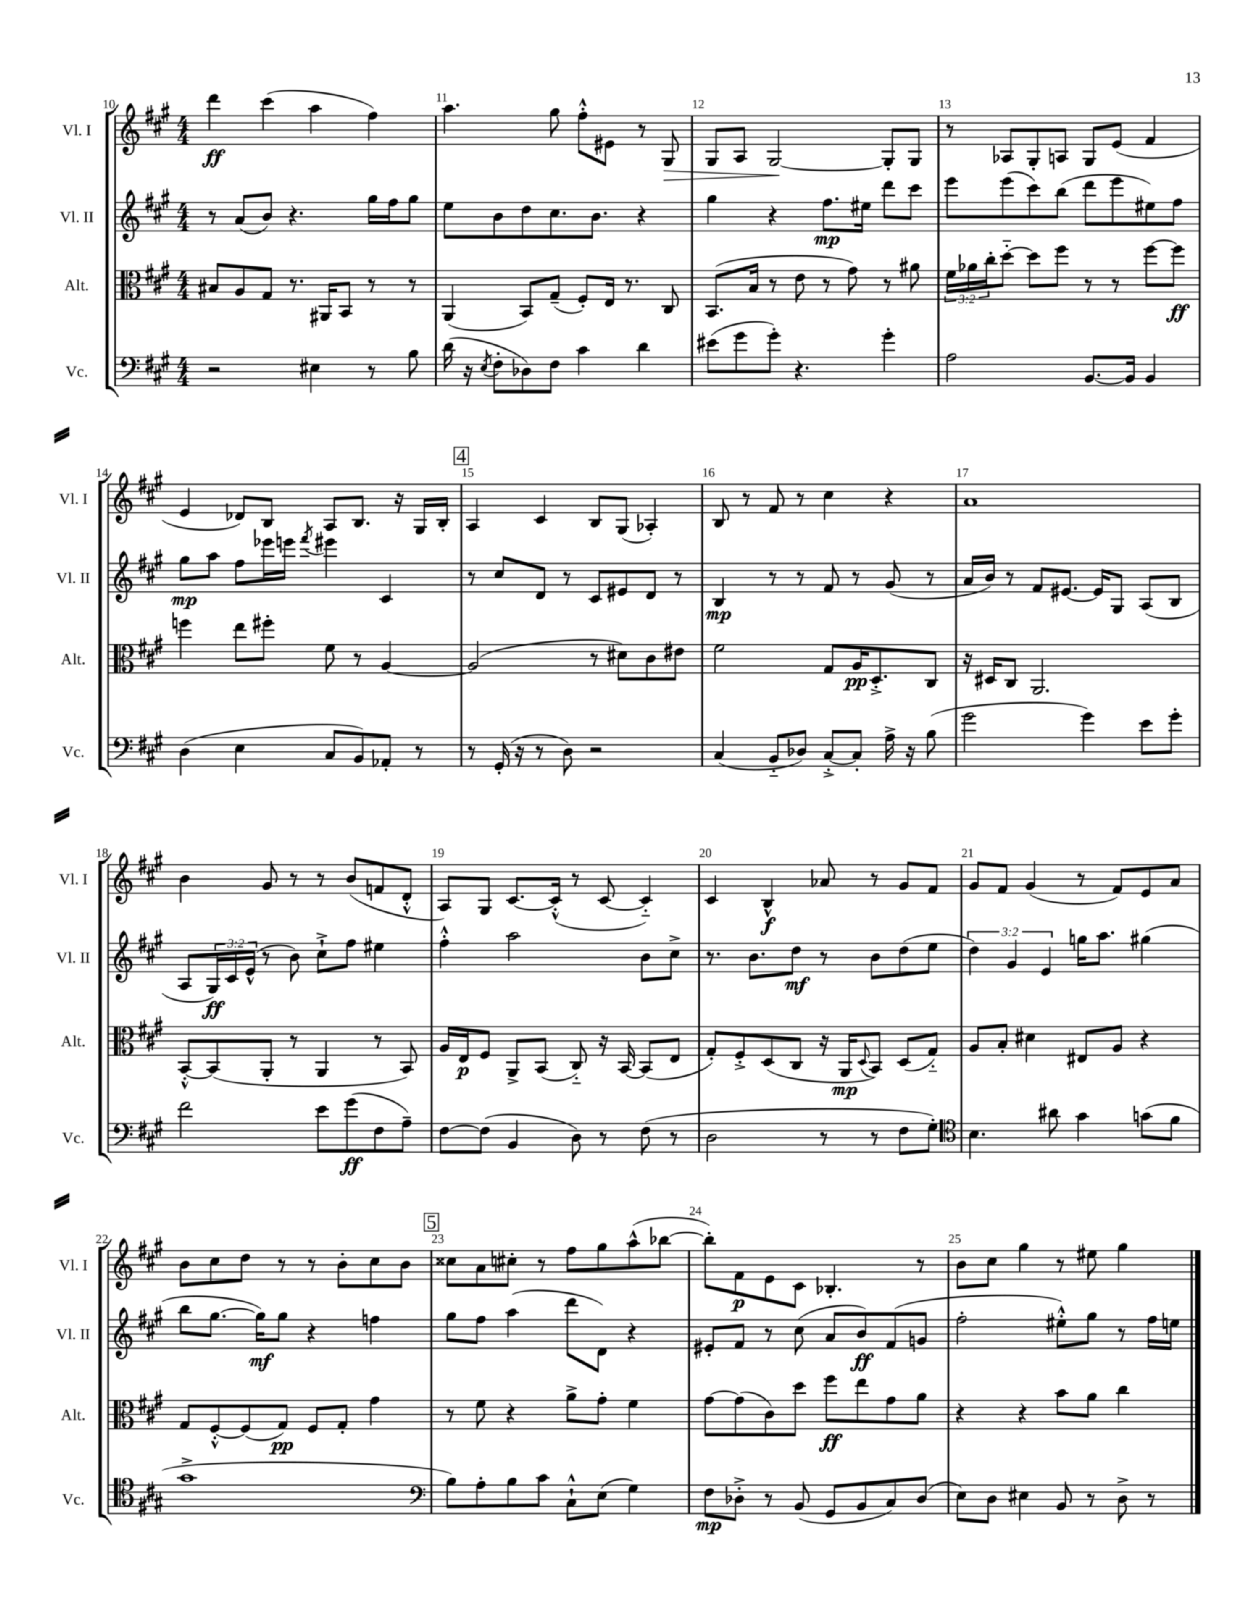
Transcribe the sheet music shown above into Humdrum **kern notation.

**kern	**dynam	**kern	**dynam	**kern	**dynam	**kern	**dynam
*part4	*part4	*part3	*part3	*part2	*part2	*part1	*part1
*staff4	*staff4	*staff3	*staff3	*staff2	*staff2	*staff1	*staff1
*I"Vc.	*	*I"Alt.	*	*I"Vl. II	*	*I"Vl. I	*
*I'Vc.	*	*I'Alt.	*	*I'Vl. II	*	*I'Vl. I	*
*clefF4	*	*clefC3	*	*clefG2	*	*clefG2	*
*k[f#c#g#]	*	*k[f#c#g#]	*	*k[f#c#g#]	*	*k[f#c#g#]	*
*M4/4	*	*M4/4	*	*M4/4	*	*M4/4	*
=10	=10	=10	=10	=10	=10	=10	=10
2r	.	8B#X/L	.	8r	.	4ddd\	ff
.	.	8A/	.	(8a/L	.	.	.
.	.	8G#/J	.	8b/J)	.	(4ccc#\	.
.	.	8.r	.	4.r	.	.	.
4E#X\	.	.	.	.	.	4aa\	.
.	.	16AA#X/KL	.	.	.	.	.
.	.	8BB/J	.	.	.	.	.
8r	.	8r	.	16gg#\LL	.	4ff#\)	.
.	.	.	.	16ff#\J	.	.	.
8B\	.	8r	.	8gg#\J	.	.	.
=11	=11	=11	=11	=11	=11	=11	=11
(16d\	.	(4AA/	.	8ee\L	.	4.aa\	.
16r	.	.	.	.	.	.	.
8qE/	.	.	.	.	.	.	.
8F#'\L	.	.	.	8b\	.	.	.
8D-X\)	.	8BB/L)	.	8dd\	.	.	.
8F#\J	.	(8G#~/J	.	8.cc#\	.	8gg#\	.
4c#\	.	8F#'/L)	.	.	.	8ff#'^^\L	.
.	.	.	.	8.b\J	.	.	.
.	.	16E/Jk	.	.	.	8e#X\J	.
.	.	8.r	.	.	.	.	.
4d\	.	.	.	4r	.	8r	.
!	!	!	!	!	!	!	!LO:HP:b
.	.	8C#/	.	.	.	8G#/	>
=12	=12	=12	=12	=12	=12	=12	=12
(8e#X\L	.	(8.BB/L	.	4gg#\	.	8G#/L	.
8g#\	.	.	.	.	.	8A/J	.
.	.	16B/Jk	.	.	.	.	.
8g#'\J)	.	8r	.	4r	.	[2G#/	.
4.r	.	8e\	.	.	.	.	.
.	.	8r	.	8.ff#\L	mp	.	.
.	.	8g#\)	.	.	.	.	.
.	.	.	.	16ee#X\Jk	.	.	.
4g#'\	.	8r	.	8ddd\L	.	8G#'/L]	]
.	.	8a#X\	.	8ccc#\J	.	8G#/J	.
=13	=13	=13	=13	=13	=13	=13	=13
2A\	.	24f#\LL	.	8eee\L	.	8r	.
.	.	24a-X\	.	.	.	.	.
.	.	24cc#'\J	.	.	.	.	.
.	.	[8dd\J	.	(8eee\	.	8A-X/L	.
.	.	8dd\L]	.	8ccc#\)	.	8G#'/	.
.	.	8ff#\J	.	(8bb\J	.	8An/J	.
[8.BB/L	.	8r	.	8ddd\L	.	8G#/L	.
.	.	8r	.	8eee\	.	(8e/J	.
16BB/Jk]	.	.	.	.	.	.	.
4BB/	.	[8ff#\L	.	8ee#X\)	.	4f#/	.
.	.	8ff#\J]	ff	8ff#\J	.	.	.
!!LO:LB:g=z
=14	=14	=14	=14	=14	=14	=14	=14
(4D\	.	4ffn\	.	8gg#\L	mp	4e/	.
.	.	.	.	8aa\J	.	.	.
4E\	.	8ee\L	.	8ff#\L	.	8d-X/L)	.
.	.	8ff#X'\J	.	16eee-X\L	.	8B/J	.
.	.	.	.	16eeen\JJ	.	.	.
.	.	.	.	8qfff#/	.	.	.
8C#/L	.	8f#\	.	4eee#X\	.	8A/L	.
8BB/)	.	8r	.	.	.	8.B/J	.
8AA-X'/J	.	[4A/	.	4c#/	.	.	.
.	.	.	.	.	.	16r	.
8r	.	.	.	.	.	16G#/LL	.
.	.	.	.	.	.	16B'/JJ	.
!!LO:REH:place=s1:t=4
=15	=15	=15	=15	=15	=15	=15	=15
8r	.	(2A/]	.	8r	.	4A/	.
(16GG#'/	.	.	.	8cc#/L	.	.	.
16r	.	.	.	.	.	.	.
8r	.	.	.	8d/J	.	4c#/	.
8D\)	.	.	.	8r	.	.	.
2r	.	8r	.	8c#/L	.	8B/L	.
.	.	8d#X\L)	.	8e#X/	.	(8G#/J	.
.	.	8c#\	.	8d/J	.	4A-X'/)	.
.	.	8e#X\J	.	8r	.	.	.
=16	=16	=16	=16	=16	=16	=16	=16
(4C#/	.	2f#\	.	4B/	mp	8B/	.
.	.	.	.	.	.	8r	.
8BB/L	.	.	.	8r	.	8f#/	.
8D-X/J)	.	.	.	8r	.	8r	.
[8C#'^/L	.	8G#/L	.	8f#/	.	4cc#\	.
8C#'/J]	.	16A/K	pp	8r	.	.	.
.	.	8.D'^/	.	.	.	.	.
16A^\	.	.	.	(8g#/	.	4r	.
16r	.	.	.	.	.	.	.
(8B\	.	8C#/J	.	8r	.	.	.
=17	=17	=17	=17	=17	=17	=17	=17
2g#\	.	16r	.	16a/LL	.	1a	.
.	.	16D#X/KL	.	16b/JJ)	.	.	.
.	.	8C#/J	.	8r	.	.	.
.	.	2.AA/	.	8f#/L	.	.	.
.	.	.	.	[8.e#X/J	.	.	.
4g#\)	.	.	.	.	.	.	.
.	.	.	.	16e#/KL]	.	.	.
.	.	.	.	8G#/J	.	.	.
8e\L	.	.	.	(8A/L	.	.	.
8g#'\J	.	.	.	8B/J	.	.	.
!!LO:LB:g=z
=18	=18	=18	=18	=18	=18	=18	=18
2f#\	.	[8BB'^^/L	.	8A/L	.	4b\	.
.	.	(8BB/]	.	24G#/L)	ff	.	.
.	.	.	.	24c#/	.	.	.
.	.	.	.	(24e^^/JJ	.	.	.
.	.	8AA'/J	.	8r	.	8g#/	.
.	.	8r	.	8b\)	.	8r	.
8e\L	.	4AA/	.	8cc#`^\L	.	8r	.
(8g#\	ff	.	.	8ff#\J	.	(8b/L	.
8F#\	.	8r	.	4ee#X\	.	8fn/	.
8A~\J)	.	8BB/)	.	.	.	8d'^^/J	.
=19	=19	=19	=19	=19	=19	=19	=19
[8F#\L	.	16A/LL	.	4ff#'^^\	.	8A/L)	.
.	.	16E/J	p	.	.	.	.
(8F#\J]	.	8F#/J	.	.	.	8G#/J	.
4BB/	.	8AA^/L	.	2aa\	.	[8.c#/L	.
.	.	(8BB/J	.	.	.	.	.
.	.	.	.	.	.	(16c#'^^/Jk]	.
8D\)	.	8C#/)	.	.	.	8r	.
8r	.	16r	.	.	.	[8c#/	.
.	.	[16BB/	.	.	.	.	.
(8F#\	.	(8BB/L]	.	8b\L	.	4c#/])	.
8r	.	8E/J	.	8cc#^\J	.	.	.
=20	=20	=20	=20	=20	=20	=20	=20
2D\	.	8G#'/L)	.	8.r	.	4c#/	.
.	.	8F#'^/	.	.	.	.	.
.	.	.	.	8.b\L	.	.	.
.	.	(8D/	.	.	.	4B^^/	f
.	.	8C#/J	.	8dd\J	mf	.	.
8r	.	16r	.	8r	.	8a-X/	.
.	.	16AA/KL	mp	.	.	.	.
.	.	8qqD/	.	.	.	.	.
8r	.	8BB/J)	.	8b\L	.	8r	.
8F#\L	.	(8D/L	.	(8dd\	.	8g#/L	.
8G#'\J)	.	8G#/J)	.	8ee\J	.	8f#/J	.
=21	=21	=21	=21	=21	=21	=21	=21
*clefC4	*	*	*	*	*	*	*
4.B\	.	8A/L	.	6dd\)	.	8g#/L	.
.	.	8B'/J	.	.	.	8f#/J	.
.	.	.	.	6g#/	.	.	.
.	.	4d#X\	.	.	.	(4g#/	.
.	.	.	.	6e/	.	.	.
8a#X\	.	.	.	.	.	.	.
4g#\	.	8E#X/L	.	16ggn\KL	.	8r	.
.	.	.	.	8.aa\J	.	.	.
.	.	8A/J	.	.	.	8f#/L)	.
(8gn\L	.	4r	.	(4gg#X\	.	8e/	.
8f#\J	.	.	.	.	.	8a/J	.
!!LO:LB:g=z
=22	=22	=22	=22	=22	=22	=22	=22
1g#^	.	8G#/L	.	8bb\L	.	8b\L	.
.	.	[8F#'^^/	.	[8.gg#\J	.	8cc#\	.
.	.	(8F#/]	.	.	.	8dd\J	.
.	.	.	.	16gg#\KL])	mf	.	.
.	.	8G#/J)	pp	8gg#\J	.	8r	.
.	.	8F#/L	.	4r	.	8r	.
.	.	8G#'/J	.	.	.	8b'\L	.
.	.	4g#\	.	4ffn\	.	8cc#\	.
.	.	.	.	.	.	8b\J	.
!!LO:REH:place=s1:t=5
=23	=23	=23	=23	=23	=23	=23	=23
*clefF4	*	*	*	*	*	*	*
8B\L)	.	8r	.	8gg#\L	.	8cc##X\L	.
8A'\	.	8f#\	.	8ff#\J	.	8a\	.
8B\	.	4r	.	(4aa\	.	8cc#X'\J	.
8c#\J	.	.	.	.	.	8r	.
8C#`^^\L	.	8a^\L	.	8ddd\L	.	8ff#\L	.
(8E\J	.	8g#'\J	.	8d\J)	.	8gg#\	.
4G#\)	.	4f#\	.	4r	.	(8aa^^\	.
.	.	.	.	.	.	[8bb-X\J	.
=24	=24	=24	=24	=24	=24	=24	=24
8F#\L	mp	[8g#\L	.	8e#X'/L	.	8bb-'\L])	.
8D-X'^\J	.	(8g#\]	.	8f#/J	.	8f#\	p
8r	.	8c#\)	.	8r	.	8e\	.
(8BB/	.	8dd\J	.	(8cc#\	.	8c#\J	.
8GG#/L	.	8ff#\L	ff	8a/L	.	4.B-X'/	.
8BB/	.	8ee\	.	8b/)	ff	.	.
8C#/)	.	8g#\	.	(8f#/	.	.	.
(8D-/J	.	8a\J	.	8gn/J	.	8r	.
=25	=25	=25	=25	=25	=25	=25	=25
8E\L)	.	4r	.	2ff#'\	.	8b\L	.
8D\J	.	.	.	.	.	8cc#\J	.
4E#X\	.	4r	.	.	.	4gg#\	.
8BB/	.	8b\L	.	8ee#X'^^\L)	.	8r	.
8r	.	8a\J	.	8gg#\J	.	8ee#X\	.
8D^\	.	4cc#\	.	8r	.	4gg#\	.
8r	.	.	.	16ff#\LL	.	.	.
.	.	.	.	16een\JJ	.	.	.
==	==	==	==	==	==	==	==
*-	*-	*-	*-	*-	*-	*-	*-
